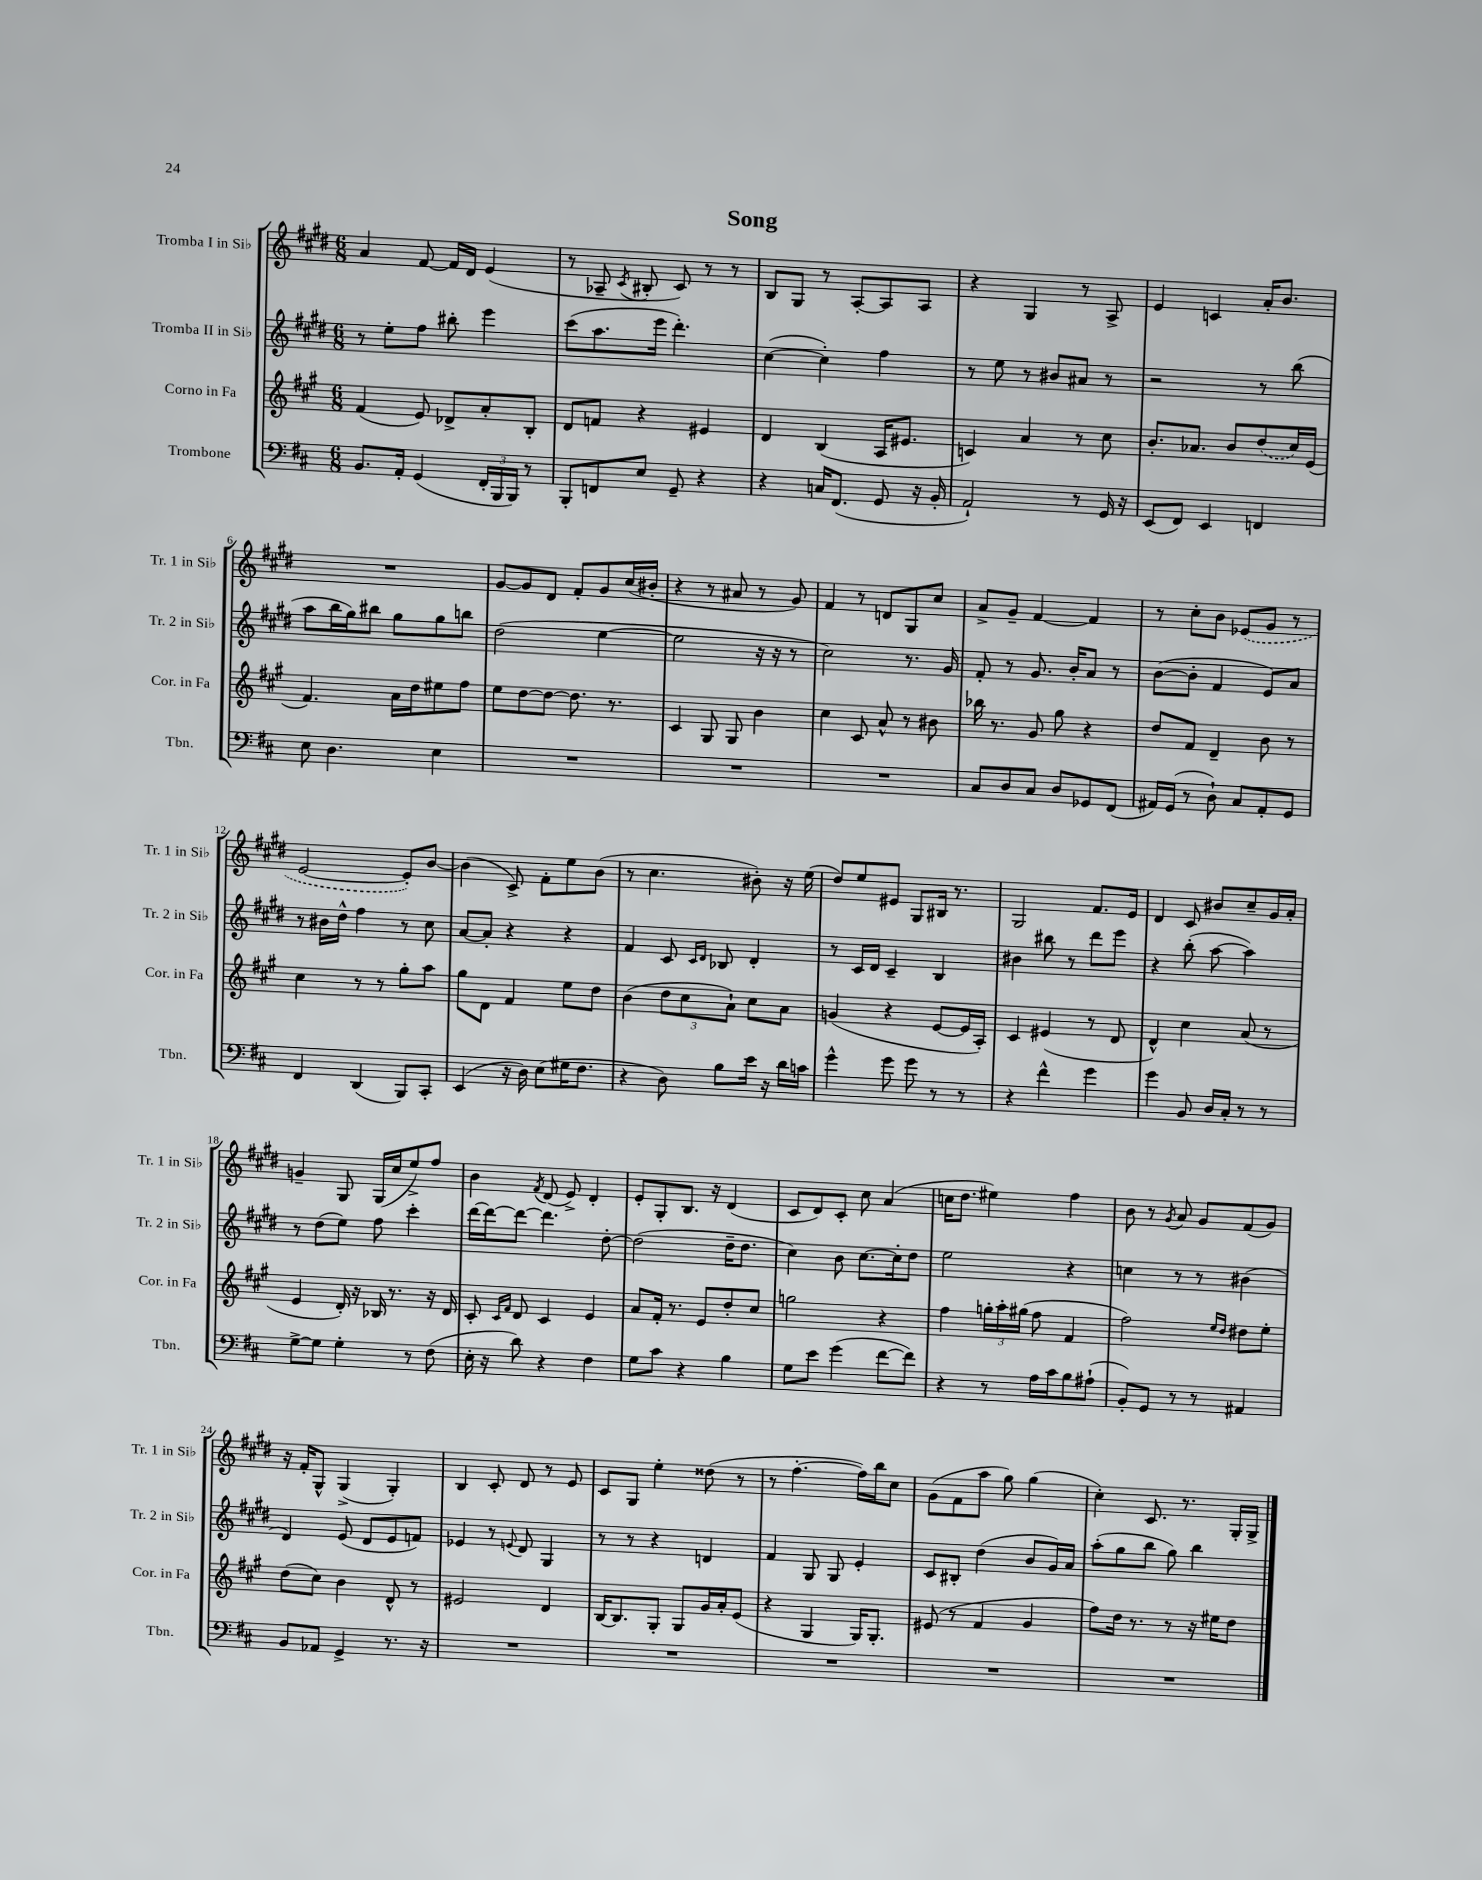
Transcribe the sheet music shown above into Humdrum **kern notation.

**kern	**kern	**kern	**kern
*staff4	*staff3	*staff2	*staff1
*clefF4	*clefG2	*clefG2	*clefG2
*k[f#c#]	*k[f#c#g#]	*k[f#c#g#d#]	*k[f#c#g#d#]
*M6/8	*M6/8	*M6/8	*M6/8
8.BB	(4f#	8r	4a
.	.	8ee'	.
16AA'	.	.	.
(4GG	8e)	8ff#	[8f#
.	8d-^	8bb#'	16f#]
.	.	.	16d#
24FF#'	8a'	4eee	(4e
24BBB	.	.	.
24BBB)	.	.	.
8r	8B'	.	.
=	=	=	=
8BBB'	8d	(8ccc#	8r
8FF	8f	8.aa	8A-~
.	.	.	8qc#
8E	4r	.	8B#'
.	.	16eee	.
8GG~	.	4.ddd#')	8c#)
4r	4e#	.	8r
.	.	.	8r
=	=	=	=
4r	4d	([4cc#	8B
.	.	.	8G#
16C	(4B	4cc#'])	8r
(8.FF#	.	.	.
.	.	.	[8A'
8GG	16A	4ff#	8A]
.	8.e#	.	.
16r	.	.	8A
16BB'	.	.	.
=	=	=	=
2AA`)	4c)	8r	4r
.	.	8ee	.
.	4a	8r	4G#
.	.	8b#	.
8r	8r	8a#	8r
16GG	8cc#	8r	8A^
16r	.	.	.
=	=	=	=
(8EE	8.b'	2r	4e
8FF#)	.	.	.
.	8.a-	.	.
4EE	.	.	4c
.	8b	.	.
4FF	(8dd	8r	16a'
.	.	.	8.b
.	16cc#)	(8bb	.
.	(16e	.	.
=	=	=	=
8E	4.f#)	8aa	2.r
4.D	.	16bb	.
.	.	16gg#)	.
.	.	8bb#	.
.	16a	8gg#	.
.	16dd	.	.
4E	8ee#	8gg#	.
.	8ff#	8bb	.
=	=	=	=
2.r	8ee	(2dd#	[8g#
.	[8dd	.	8g#]
.	8dd_	.	8d#
.	8.dd]	.	8f#'
.	.	[4ee	8g#
.	8.r	.	.
.	.	.	(16cc#
.	.	.	16b#'
=	=	=	=
2.r	4c#	2ee]	4r
.	8G#	.	8r
.	8G#	.	8a#
.	4b	16r	8r
.	.	16r	.
.	.	8r	8g#)
=	=	=	=
2.r	4cc#	2cc#)	4f#
.	8c#	.	8r
.	8a^^	.	8d
.	8r	8.r	8G#
.	8b#	.	8cc#
.	.	16g#	.
=	=	=	=
8C#	16bb-	8f#'	8a^
.	8.r	.	.
8D	.	8r	8g#~
8C#	8g#	8.g#	[4f#
8D	8gg#	.	.
.	.	16b'	.
8GG-	4r	8a	4f#]
(8FF#	.	8r	.
=	=	=	=
16AA#)	8dd	([8b	8r
(16GG	.	.	.
8r	8f#	8b']	8cc#'
8D`)	4d~	4f#	8b
8C#	.	.	(8e-
8AA#'	8b	8e)	8g#
8GG	8r	8a	8r
=	=	=	=
4FF#	4cc#	8r	[2e
.	.	16b#	.
.	.	16dd#^^	.
(4DD	8r	4ff#	.
.	8r	.	.
8BBB)	8gg#'	8r	8e'])
8CC#'	8aa	8cc#	[8b
=	=	=	=
(4EE	8gg#	[8a	(4b]
.	8d	8a']	.
16r	4f#	4r	8c#^)
16D)	.	.	.
(8E	.	.	8f#'
16G#	8ee	4r	8ee
8.F#	.	.	.
.	8dd	.	(8b
=	=	=	=
4r	(4b	4f#	8r
.	.	.	4.cc#
8D)	12dd	8c#	.
.	12cc#	.	.
.	.	16qqc#	.
.	.	16qqd#	.
8B	.	8B-	.
.	12a`)	.	.
16e	8cc#	4d#'	8b#')
16r	.	.	.
16d	8a	.	16r
16c	.	.	(16ee
=	=	=	=
4g^^	(4g	8r	8dd#)
.	.	16c#	8ee
.	.	16d#	.
8g	4r	4c#~	8e#
8g	.	.	8G#
8r	[8e	4B	16B#
.	.	.	8.r
8r	16e]	.	.
.	16A')	.	.
=	=	=	=
4r	4c#	4b#	2G#
4f#^^	(4e#	8bb#	.
.	.	8r	.
4g	8r	8ddd#	8.f#
.	8d	8eee	.
.	.	.	16e
=	=	=	=
4g	4d^^)	4r	4d#
8BB	4cc#	(8bb'	8c#
16D	.	[8aa	8b#
16C#'	.	.	.
8r	(8a	4aa])	8cc#~
8r	8r	.	16g#
.	.	.	16a'
=	=	=	=
[8G^	4e	8r	4g~
8G]	.	(8dd#	.
4G'	16d')	8ee)	8G#
.	16r	.	.
.	16B-	8ff#	(16G#
.	8.r	.	16cc#
8r	.	4ccc#'	8ee^)
(8F#	16r	.	8ff#
.	16d	.	.
=	=	=	=
16E'	8c#'	[16ddd#	4b
16r	.	16ddd#_	.
.	16qqc#	.	.
.	16qqf#	.	.
8d)	8d	8ddd#_	.
.	.	.	8qf#
4r	4c#	4.ddd#]	(8d#
.	.	.	8e^)
4F#	4e	.	4d#'
.	.	[8dd#'	.
=	=	=	=
8G	8a	(2dd#]	8e'
8c#	16f#'	.	8G#'
.	8.r	.	.
4r	.	.	8.B
.	8e	.	.
.	.	.	16r
4B	8dd'	16dd#~	(4d#
.	.	8.dd#	.
.	8cc#	.	.
=	=	=	=
8G	2gg	4cc#)	8c#
8e	.	.	8d#)
(4g	.	8b	8c#'
.	.	[8.cc#	8cc#
[8f#	4r	.	(4a
.	.	16cc#']	.
8f#])	.	8dd#	.
=	=	=	=
4r	4ff#	2ee	16cc
.	.	.	8.dd#
8r	24gg'	.	4ee#)
.	24aa'	.	.
.	(24gg#	.	.
16A	8ff#	.	.
16c#	.	.	.
8B	4f#	4r	4ff#
(8A#`	.	.	.
=	=	=	=
8BB')	2ff#)	4cc	8b
8GG	.	.	8r
.	.	.	8qg#
8r	.	8r	8a
8r	.	8r	8g#
.	16qqee	.	.
.	16qqdd	.	.
4AA#	8dd#	(4b#	(8f#
.	8ee'	.	8g#)
=	=	=	=
8BB	(8dd	4d#)	16r
.	.	.	16f#'
8AA-	8cc#)	.	8G#^^
4GG^	4b	(8e	(4G#^
.	.	8d#	.
8.r	8d^^	8e	4G#')
.	8r	8f)	.
16r	.	.	.
=	=	=	=
2.r	2e#	4e-	4B
.	.	8r	8c#'
.	.	8qqe	.
.	.	8d#	8d#
.	4d	4G#	8r
.	.	.	8e
=	=	=	=
2.r	[16B	8r	8c#
.	8.B]	.	.
.	.	8r	8G#
.	8G#'	4r	4ee'
.	8G#	.	.
.	16g#	4d	(8dd##
.	16a'	.	.
.	(8e	.	8r
=	=	=	=
2.r	4r	4f#	8r
.	.	.	[4.ff#'
.	4G#	8G#	.
.	.	8G#	.
.	16G#)	4e'	16ff#])
.	8.G#'	.	16bb
.	.	.	8cc#
=	=	=	=
2.r	(8e#	8c#	(8g#
.	8r	8B#'	8f#
.	4f#	(4dd#	8aa
.	.	.	8gg#)
.	4g#	8b	(4gg#
.	.	16g#)	.
.	.	16a	.
=	=	=	=
2.r	8ff#)	(8aa'	4cc#')
.	16dd	8gg#	.
.	8.r	.	.
.	.	8bb	8.c#
.	8r	8gg#)	.
.	.	.	8.r
.	16r	4bb	.
.	16ee#	.	.
.	8dd	.	16G#'
.	.	.	16G#^
==	==	==	==
*-	*-	*-	*-
